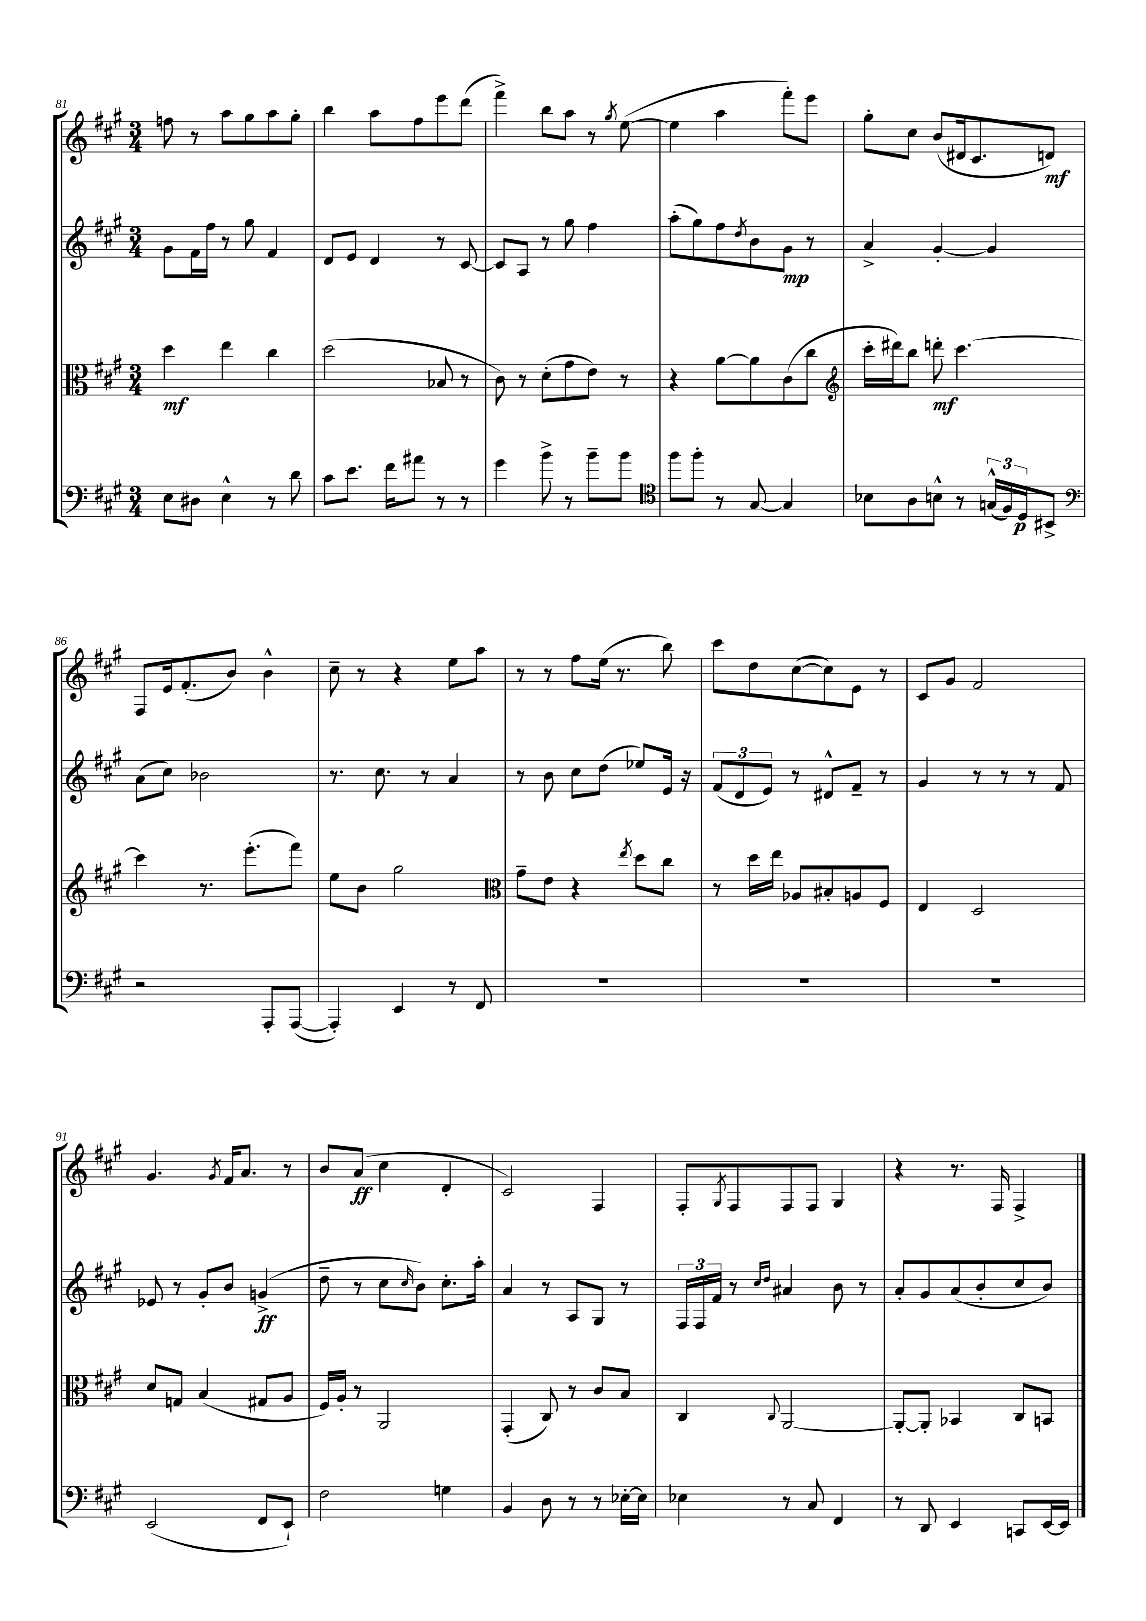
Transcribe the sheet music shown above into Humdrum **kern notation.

**kern	**kern	**kern	**kern
*staff4	*staff3	*staff2	*staff1
*clefF4	*clefC3	*clefG2	*clefG2
*k[f#c#g#]	*k[f#c#g#]	*k[f#c#g#]	*k[f#c#g#]
*M3/4	*M3/4	*M3/4	*M3/4
8E	4dd	8g#	8ff
8D#	.	16f#	8r
.	.	16ff#	.
4E^^	4ee	8r	8aa
.	.	8gg#	8gg#
8r	4cc#	4f#	8aa
8d	.	.	8gg#'
=	=	=	=
8c#	(2dd	8d	4bb
8.e	.	8e	.
.	.	4d	8aa
16f#	.	.	.
8a#	.	.	8ff#
8r	8B-	8r	8eee
8r	8r	[8c#	(8ddd
=	=	=	=
4g#	8c#)	8c#]	4fff#^)
.	8r	8A	.
8b^	(8d'	8r	8bb
8r	8g#	8gg#	8aa
8b~	8e)	4ff#	8r
.	.	.	8qgg#
8b	8r	.	([8ee
=	=	=	=
*clefC4	*	*	*
8ff#	4r	(8aa'	4ee]
8ff#'	.	8gg#)	.
8r	[8a	8ff#	4aa
.	.	8qdd	.
[8G#	8a]	8b	.
4G#]	(8c#	8g#	8fff#')
.	8cc#	8r	8eee
=	=	=	=
*	*clefG2	*	*
8B-	16ccc#'	4a^	8gg#'
.	16ddd#)	.	.
8A	8bb	.	8cc#
8B^^	8ddd'	[4g#'	(8b
8r	[4.ccc#	.	16d#
.	.	.	8.c#
(24G^^	.	4g#]	.
24F#)	.	.	.
24D	.	.	.
8BB#^	.	.	8d)
=	=	=	=
*clefF4	*	*	*
2r	4ccc#]	(8a	8F#
.	.	8cc#)	16e
.	.	.	(8.f#'
.	8.r	2b-	.
.	.	.	8b)
.	(8.eee'	.	.
8AAA'	.	.	4b^^
([8AAA	8fff#)	.	.
=	=	=	=
4AAA'])	8ee	8.r	8cc#~
.	8b	.	8r
.	.	8.cc#	.
4EE	2gg#	.	4r
.	.	8r	.
8r	.	4a	8ee
8FF#	.	.	8aa
=	=	=	=
*	*clefC3	*	*
2.r	8g#~	8r	8r
.	8e	8b	8r
.	4r	8cc#	8ff#
.	.	(8dd	(16ee
.	.	.	8.r
.	8qee	.	.
.	8dd	8ee-)	.
.	8cc#	16e	8bb)
.	.	16r	.
=	=	=	=
2.r	8r	(12f#	8ccc#
.	.	12d	.
.	16dd	.	8dd
.	.	12e)	.
.	16ee	.	.
.	8A-	8r	([8cc#
.	8B#'	8d#^^	8cc#])
.	8A	8f#~	8e
.	8F#	8r	8r
=	=	=	=
2.r	4E	4g#	8c#
.	.	.	8g#
.	2D	8r	2f#
.	.	8r	.
.	.	8r	.
.	.	8f#	.
=	=	=	=
(2EE	8d	8e-	4.g#
.	8G	8r	.
.	(4B	8g#'	.
.	.	.	8qg#
.	.	8b	16f#
.	.	.	8.a
8FF#	8G#	(4g^	.
8EE`)	8A	.	8r
=	=	=	=
2F#	16F#)	8dd~	8b
.	16A'	.	.
.	8r	8r	(8a
.	2AA	8cc#	4cc#
.	.	16qqcc#	.
.	.	8b)	.
4G	.	8.cc#'	4d'
.	.	16aa'	.
=	=	=	=
4BB	(4GG#'	4a	2c#)
8D	8C#)	8r	.
8r	8r	8A	.
8r	8c#	8G#	4F#
[16E-'	8B	8r	.
16E-]	.	.	.
=	=	=	=
4E-	4C#	24F#	8F#'
.	.	24F#	.
.	.	24f#	.
.	.	.	8qG#
.	.	8r	8F#
.	.	16qqcc#	.
.	8qqC#	16qqdd	.
8r	[2AA	4a#	8F#
8C#	.	.	8F#
4FF#	.	8b	4G#
.	.	8r	.
=	=	=	=
8r	8AA'_	8a'	4r
8DD	8AA']	8g#	.
4EE	4BB-	(8a	8.r
.	.	8b'	.
.	.	.	16F#
8CC	8C#	8cc#	4F#^
[16EE	8BB	8b)	.
16EE]	.	.	.
==	==	==	==
*-	*-	*-	*-
